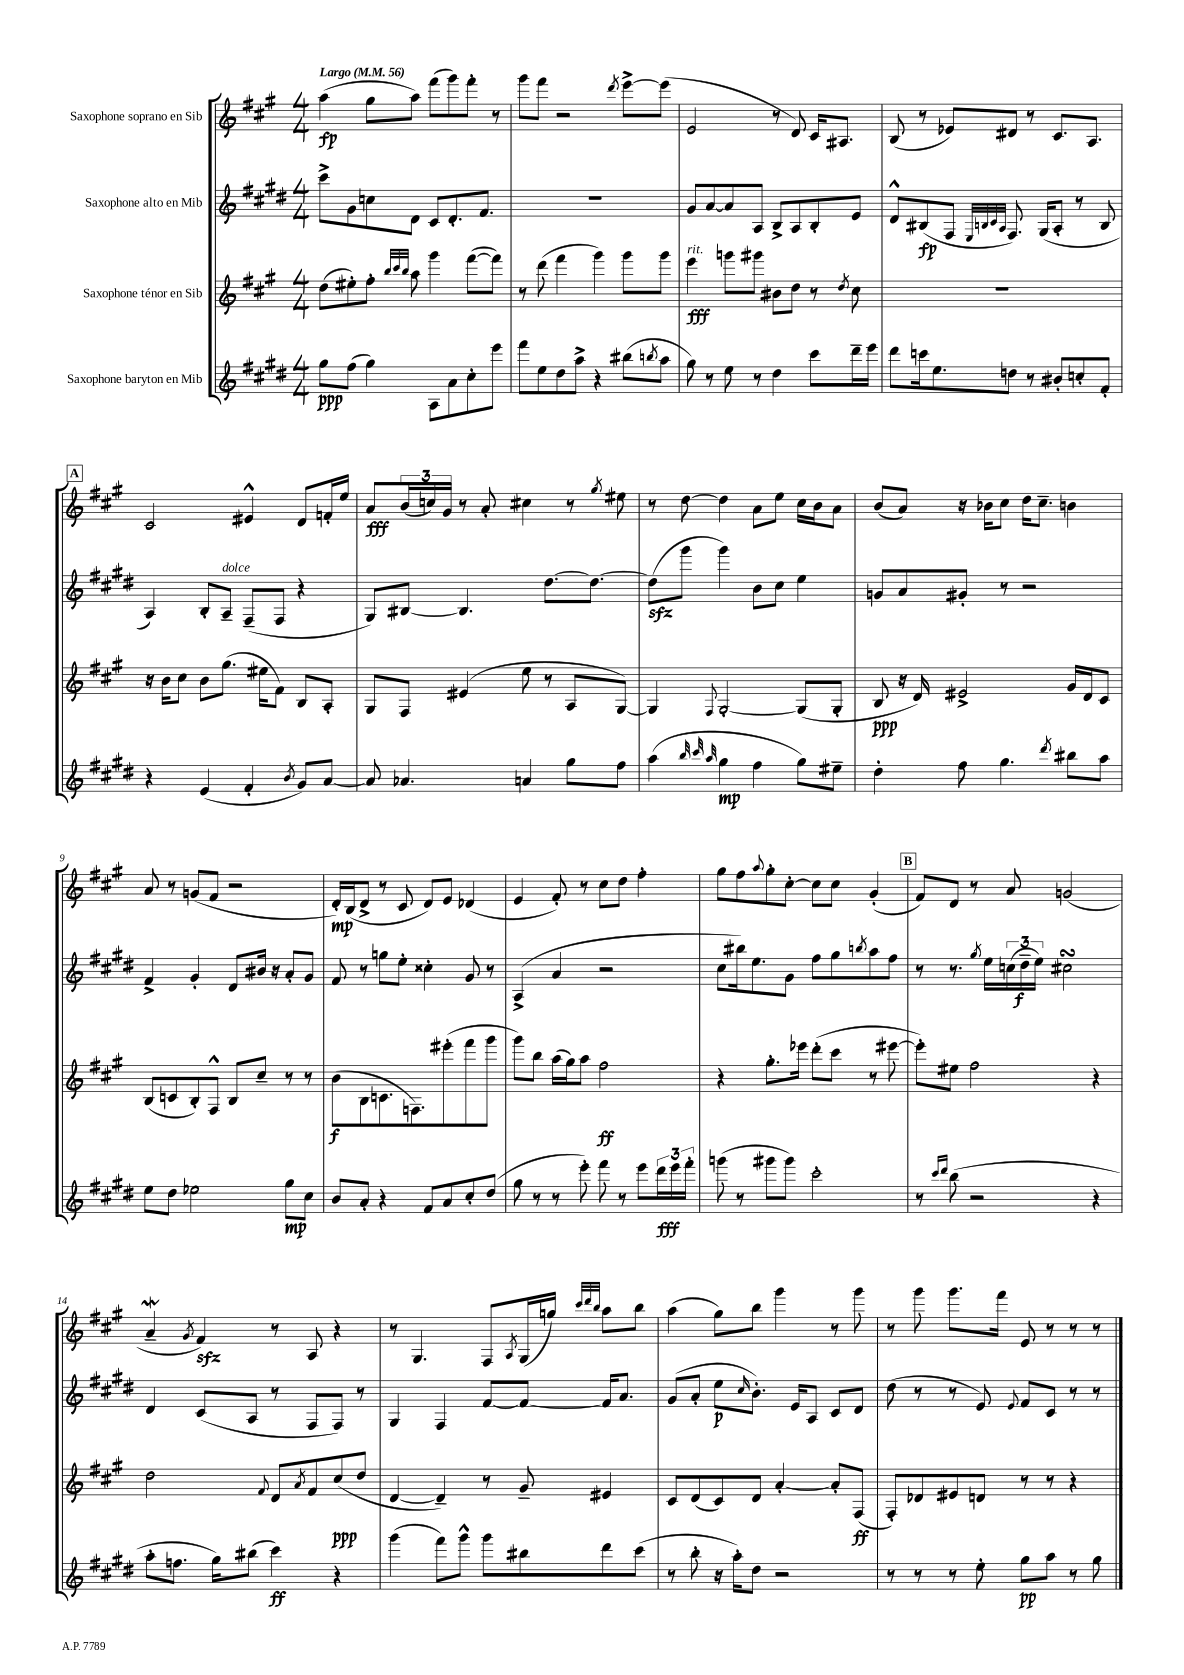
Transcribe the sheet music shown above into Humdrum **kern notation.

**kern	**kern	**kern	**kern
*staff4	*staff3	*staff2	*staff1
*clefG2	*clefG2	*clefG2	*clefG2
*k[f#c#g#d#]	*k[f#c#g#]	*k[f#c#g#d#]	*k[f#c#g#]
*M4/4	*M4/4	*M4/4	*M4/4
*MM56	*MM56	*MM56	*MM56
8gg#	(8dd	8ccc#^	(4aa
(8ff#	8ee#')	8g#	.
4gg#)	8ff#'	8cc	8gg#
.	32qqbb	.	.
.	32qqccc#	.	.
.	32qqbb	.	.
.	8aa	8d#	8aa)
8A	4ggg#	8c#	(8fff#
8a	.	8.d#'	8ggg#)
8cc#'	([8fff#	.	8fff#'
.	.	8.f#	.
8eee	8fff#])	.	8r
=	=	=	=
8fff#	8r	1r	8ggg#
8ee	(8ddd	.	8fff#
8dd#	4fff#	.	2r
8aa^	.	.	.
4r	4ggg#)	.	.
.	.	.	8qddd
(8bb#	8ggg#	.	[8eee^
8qbb	.	.	.
8aa	8ggg#	.	(8eee]
=	=	=	=
8gg#)	4eee	8g#	2e
8r	.	[8a	.
8ee	8ggg	8a]	.
8r	8ggg#	8A	.
4dd#	8b#	8B^	8r
.	8dd	8A	8d)
8ccc#	8r	8B'	16c#
.	.	.	8.A#
.	8qdd	.	.
16ddd#~	8cc#	8e	.
16eee	.	.	.
=	=	=	=
8ddd#	1r	8d#^^	(8B
16ccc	.	(8B#	8r
8.ee	.	.	.
.	.	8F#	8e-)
.	.	32qqE	.
.	.	32qqB	.
.	.	32qqc#	.
.	.	32qqA	.
8dd	.	8.F#)	8d#
8r	.	.	8r
.	.	(16G#	.
8b#'	.	8A'	8.c#
8cc'	.	8r	.
.	.	.	8.A
8f#'	.	8B	.
=	=	=	=
4r	16r	4A)	2c#
.	16b	.	.
.	8cc#	.	.
(4e	8b	8B'	.
.	(8.gg#	8A~	.
4f#'	.	(8F#~	4e#^^
.	16ee#	.	.
.	8f#)	8F#	.
8qb	.	.	.
8g#)	8B	4r	8d
[8a	8A'	.	16f'
.	.	.	16ee
=	=	=	=
8a]	8G#	8G#)	8a
4.a-	8F#	[8B#	(24b
.	.	.	24cc)
.	.	.	24g#
.	(4e#	4.B#]	8r
.	.	.	8a'
4a	8ee	.	4cc#
.	8r	[8.dd#	.
8gg#	8A	.	8r
.	.	8.dd#_	.
.	.	.	8qgg#
8ff#	[8G#)	.	8ee#
=	=	=	=
(4aa	4G#]	(8dd#]	8r
.	.	8ggg#	[8dd
32qqbb	.	.	.
32qqccc#	.	.	.
32qqaa	8qqF#	.	.
4gg#	[2G#'	4ggg#)	4dd]
4ff#	.	8b	8a
.	.	8cc#	8ee
8gg#)	(8G#]	4ee	16cc#
.	.	.	16b
8ee#~	8G#'	.	8a
=	=	=	=
4dd#'	8B	8g	(8b
.	16r	8a	8a)
.	16d)	.	.
8ff#	2e#^	8g#'	16r
.	.	.	16b-
4.gg#	.	8r	8cc#
.	.	2r	16dd
.	.	.	8.cc#~
8qddd#	.	.	.
8bb#	16g#	.	4b
.	16d	.	.
8aa	8c#	.	.
=	=	=	=
8ee	(8B	4f#^	8a
8dd#	8c	.	8r
2ee-	8B')	4g#'	(8g
.	8F#^^	.	8f#
.	8B	8d#	2r
.	8cc#~	16b#	.
.	.	16r	.
8gg#	8r	8a'	.
8cc#	8r	8g#	.
=	=	=	=
8b	(8b	8f#	16d')
.	.	.	(16B
8a'	8B	8r	8d^
4r	8.c	8gg	8r
.	.	8ee'	8c#
.	8.F)	.	.
8f#	.	4cc##'	8d)
8a	(8eee#'	.	8e
8cc#'	8fff#	8g#	(4d-
(8dd#	8ggg#	8r	.
=	=	=	=
8gg#	8ggg#)	(4A^	4e
8r	8bb	.	.
8r	(16aa	4a	8f#')
.	16gg#)	.	.
8eee')	8aa	.	8r
8fff#	2ff#	2r	8cc#
8r	.	.	8dd
8eee	.	.	4ff#'
24ddd#	.	.	.
24eee	.	.	.
24fff#'	.	.	.
=	=	=	=
(8ggg	4r	8cc#	8gg#
8r	.	16bb#)	8ff#
.	.	8.ee	.
.	.	.	8qqaa
8ggg#	8.gg#'	.	8gg#'
8ggg#)	.	8g#	[8cc#'
.	16eee-	.	.
2ccc#'	(8ddd'	8ff#	8cc#]
.	8ccc#	8gg#	8cc#
.	.	8qbb	.
.	8r	8aa	(4g#'
.	[8eee#	8ff#	.
=	=	=	=
8r	8eee#'])	8r	8f#)
16qqccc#	.	.	.
16qqddd#	.	.	.
(8bb	8ee#	8.r	8d
2r	2ff#	.	8r
.	.	8qgg#	.
.	.	16ee	.
.	.	(24cc	8a
.	.	24dd#~	.
.	.	24ee)	.
.	.	2cc#	(2g
4r	4r	.	.
=	=	=	=
8aa'	2dd	4d#	4a~
8.ff	.	.	.
.	.	.	8qg#
.	.	(8c#	4f#)
16gg#)	.	.	.
(8bb#	.	8A	.
.	8qqf#	.	.
4ccc#)	8d	8r	8r
.	8qa	.	.
.	8f#	8F#	8A
4r	(8cc#	8F#)	4r
.	8dd	8r	.
=	=	=	=
(4ggg#	[4d	4G#	8r
.	.	.	4.G#
8fff#)	4d~])	4F#	.
8ggg#^^	.	.	.
8ggg#	8r	[8f#	8F#
.	.	.	8qA
8bb#	8g#~	8f#_	(16G#
.	.	.	16gg)
.	.	.	32qqccc#
.	.	.	32qqddd
.	.	.	32qqbb
8ddd#	4e#	16f#]	8aa
.	.	8.a	.
(8ccc#	.	.	8bb
=	=	=	=
8r	8c#	(8g#	(4aa
8bb'	(8d	8a'	.
16r	8c#)	8ee	8gg#)
16aa')	.	.	.
.	.	16qqcc#	.
8dd#	8d	8.b')	8bb
2r	[4a'	.	4ggg#
.	.	16e	.
.	.	8A	.
.	8a']	8c#	8r
.	(8F#	8d#	8ggg#
=	=	=	=
8r	8F#')	(8dd#	8r
8r	8d-	8r	8ggg#
8r	8e#	8r	8.ggg#
8ee'	8d	8e)	.
.	.	.	16fff#
.	.	8qqe	.
8gg#	8r	8f#	8e
8aa	8r	8c#	8r
8r	4r	8r	8r
8gg#	.	8r	8r
==	==	==	==
*-	*-	*-	*-
